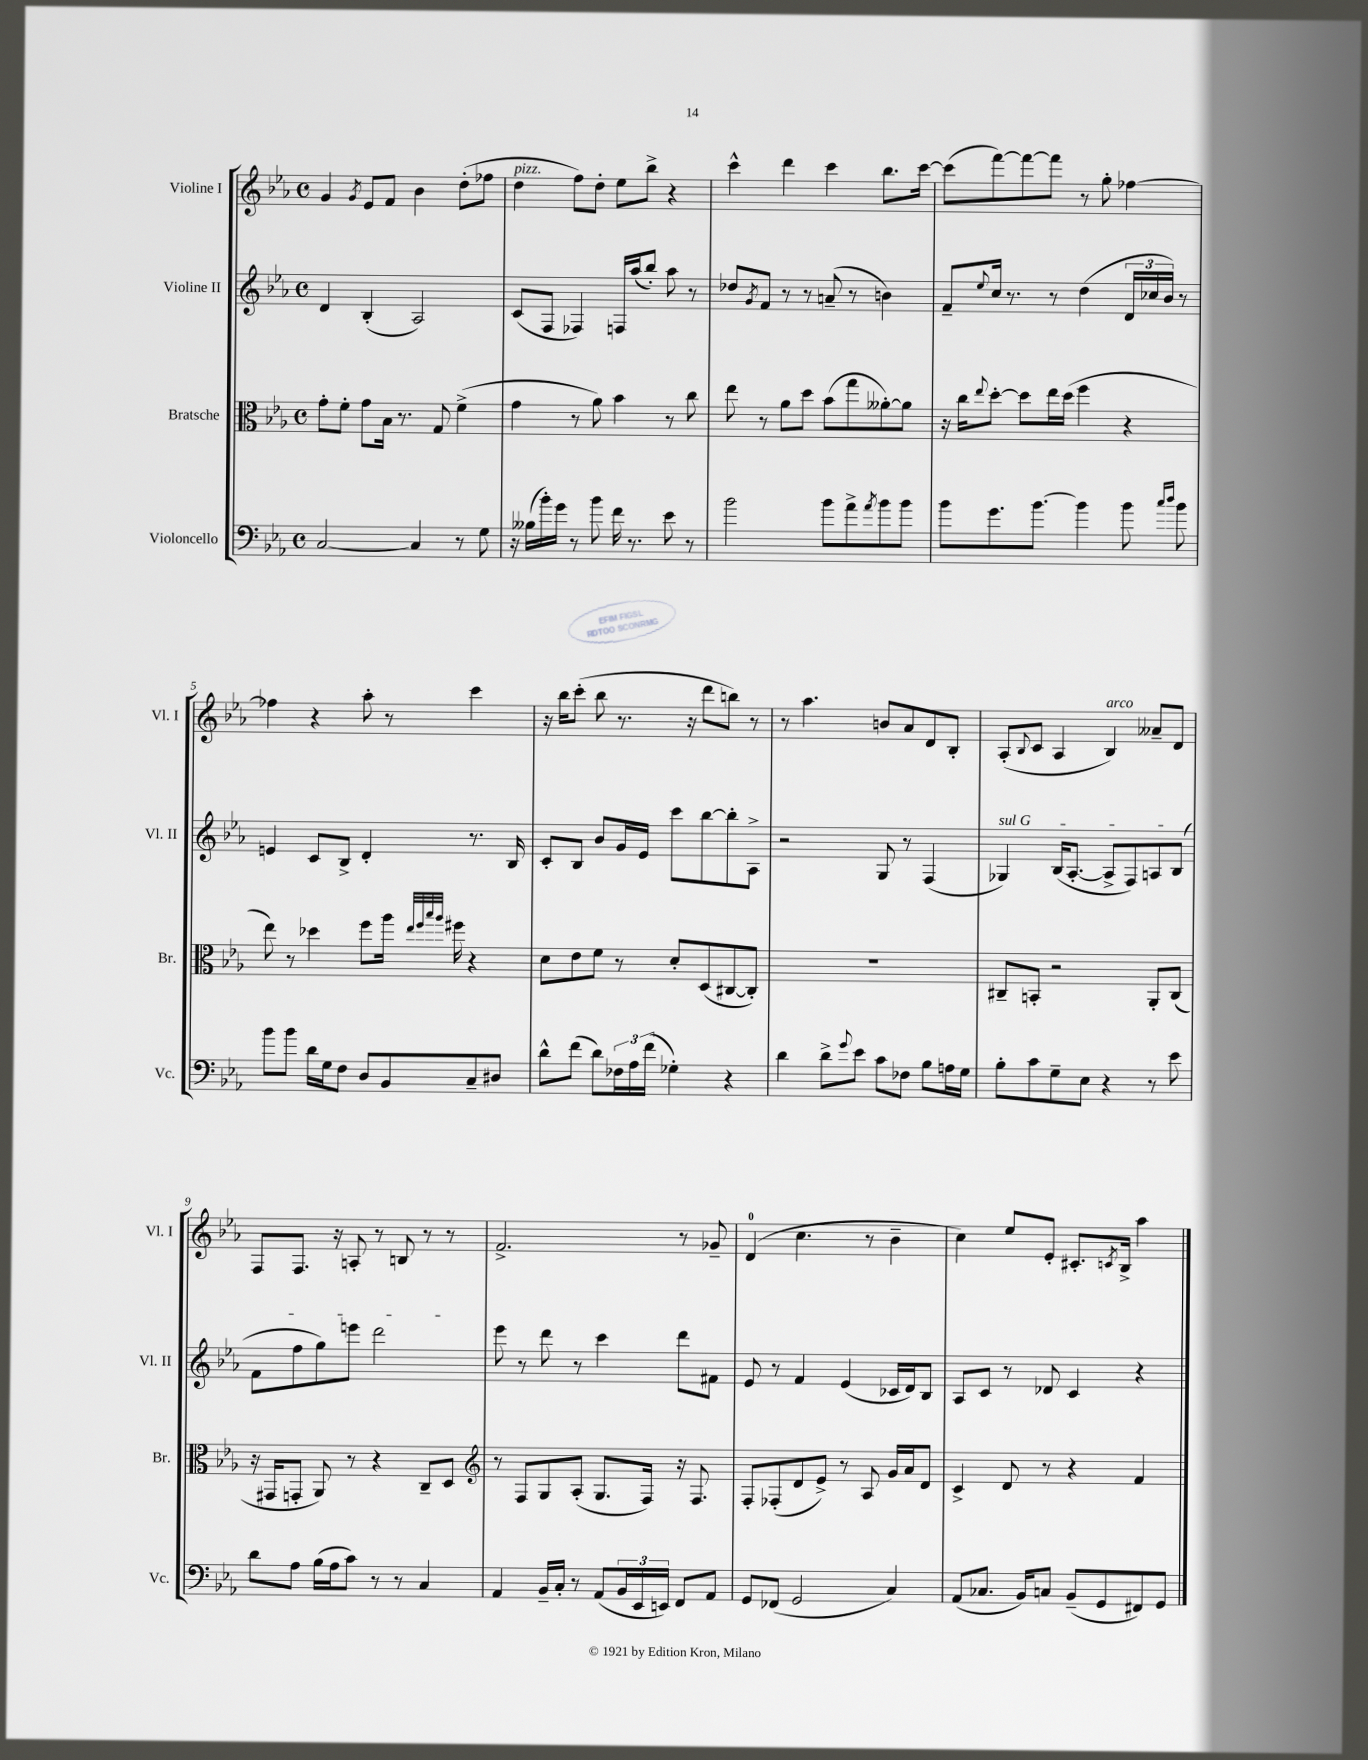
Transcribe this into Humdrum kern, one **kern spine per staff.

**kern	**kern	**kern	**kern
*part4	*part3	*part2	*part1
*staff4	*staff3	*staff2	*staff1
*I"Violoncello	*I"Bratsche	*I"Violine II	*I"Violine I
*I'Vc.	*I'Br.	*I'Vl. II	*I'Vl. I
*clefF4	*clefC3	*clefG2	*clefG2
*k[b-e-a-]	*k[b-e-a-]	*k[b-e-a-]	*k[b-e-a-]
*M4/4	*M4/4	*M4/4	*M4/4
*met(c)	*met(c)	*met(c)	*met(c)
=1	=1	=1	=1
[2C/	8g'\L	4d/	4g/
.	8f'\J	.	.
.	.	.	8qg/
.	8g\L	(4B-'/	8e-/L
.	16B-\Jk	.	8f/J
.	8.r	.	.
4C/]	.	2A-/)	4b-\
.	8G/	.	.
8r	(4f^\	.	(8dd'\L
8G\	.	.	8ff-X\J
=2	=2	=2	=2
!	!	!	!LO:TX:a:i:t=pizz.
16r	4g\	(8c/L	4dd\
(16B--X\LL	.	.	.
16b-'\)	.	8F/J	.
16g\JJ	.	.	.
8r	8r	4F-X/)	8ff\L)
8b-\	8a-\)	.	8dd'\J
16f\	4b-\	16Fn/LL	8ee-\L
8.r	.	(16aa-/J	.
.	.	8bb-'/J)	8bb-^\J
8e-\	8r	8aa-\	4r
8r	8cc\	8r	.
=3	=3	=3	=3
2b-\	8ee-\	8dd-X/L	4ccc^^\
.	.	8qg/	.
.	8r	8f/J	.
.	8a-\L	8r	4ddd\
.	8dd\J	8r	.
8b-\L	(8b-\L	(8an~/	4ccc\
8a-^\	8gg\	8r	.
8qa-/	.	.	.
8b-\	[8a--X'\)	4bn\)	8.bb-\L
8b-\J	8a--\J]	.	.
.	.	.	[16ccc\Jk
=4	=4	=4	=4
8b-\L	16r	8f~/L	(8ccc\L]
.	16cc\KL	.	.
.	8qqee-/	8qqee-/	.
8.g\	[8dd'\J	16cc/Jk	[8fff\)
.	.	8.r	.
.	8dd\L]	.	8fff\_
[8.b-\J	.	.	.
.	16ee-\L	8r	8fff\J]
.	(16dd\JJ	.	.
4b-\]	4ff\	(4dd\	8r
.	.	.	8gg'\
8b-\	4r	24d/LL	[4ff-X\
.	.	24cc-X/	.
.	.	24b-/JJ)	.
16qqcc/LL	.	.	.
16qqdd/JJ	.	.	.
8b-\	.	8r	.
!!LO:LB:g=z
=5	=5	=5	=5
8b-\L	8ee-\)	4en/	4ff-X\]
8b-\J	8r	.	.
16d\LL	4dd-X\	8c/L	4r
16G\J	.	.	.
8F\J	.	8B-^/J	.
8D/L	8ff\L	4d'/	8aa-'\
8BB-/	16aa-\Jk	.	8r
.	32qqee-/LLL	.	.
.	32qqff/	.	.
.	32qqbb-/	.	.
.	32qqaa-/JJJ	.	.
.	16ff#X\	.	.
8C~/	4r	8.r	4ccc\
8D#X/J	.	.	.
.	.	16B-/	.
=6	=6	=6	=6
8d^^\L	8d\L	8c'/L	16r
.	.	.	16bb-\KL
(8f\J	8e-\	8B-/J	(8ccc'\J
8d\L)	8f\J	8b-/L	8bb-\
24F-X\L	8r	16g/L	8.r
24A-\	.	.	.
.	.	16e-/JJ	.
(24f\JJ	.	.	.
4G-X'\)	8d'/L	8ccc\L	.
.	.	.	16r
.	(8D/	[8bb-\	8ddd\L
4r	[8C#X/	8bb-'\]	8bbn\J)
.	8C#'/J])	8A-^\J	8r
=7	=7	=7	=7
4d\	1r	2r	8r
.	.	.	4.aa-\
8d^\L	.	.	.
8qqg/	.	.	.
8e-\J	.	.	.
8c\L	.	8G/	8bn/L
8F-X\J	.	8r	8a-/
8B-\L	.	(4F/	8d/
16An\L	.	.	8B-'/J
16G\JJ	.	.	.
=8	=8	=8	=8
!	!	!LO:TX:a:i:t=sul G	!
8B-'\L	8C#X~/L	4G-X/)	(8A-'/L
.	.	.	8qqB-/
8c\	8BBn'/J	.	8c/J
8G~\	2r	(16B-/KL	4A-/
.	.	[8.A-'/J	.
8E-\J	.	.	.
!	!	!	!LO:TX:a:i:t=arco
4r	.	8A-^/L]	4B-/)
.	.	8F/)	.
8r	8AA-'/L	8An/	8a--X~/L
8e-\	(8C#/J	(8B-/J	8d/J
!!LO:LB:g=z
=9	=9	=9	=9
8d\L	16r	8f\L	8F/L
.	16GG#X/KL	.	.
8A-\J	8GGn'/J	8ff\	8.F/J
(16B-\LL	8AA-/)	8gg\)	.
16A-\J	.	.	16r
8c\J)	8r	8eeen\J	8An'/
8r	4r	2ddd\	8r
8r	.	.	8Bn/
4C/	8C~/L	.	8r
.	8D/J	.	8r
=10	=10	=10	=10
*	*clefG2	*	*
4AA-/	8r	8eee-\	2.f^/
.	8F/L	8r	.
16BB-~/LL	8G/	8ddd\	.
16C'/JJ	.	.	.
8r	(8A-'/J	8r	.
(8AA-/L	8.G/L	4ccc\	.
24BB-/L	.	.	.
24EE-/	.	.	.
.	16F/Jk)	.	.
24EEn/JJ)	.	.	.
8FF/L	16r	8ddd\L	8r
.	8.F/	.	.
8AA-/J	.	8f#X\J	8g-X~/
=11	=11	=11	=11
8GG/L	8F'/L	8e-/	(4d/
(8FF-X/J	(8F-X'/	8r	.
2GG/	8d/	4f/	4.cc\
.	8e-^/J)	.	.
.	8r	(4e-/	.
.	8A-/	.	8r
4C/)	16g/LL	16c-X/LL	4b-~\
.	16a-/J	16d/J)	.
.	8d/J	8B-/J	.
=12	=12	=12	=12
(8AA-/L	4c^/	8A-/L	4cc\)
8.C-X/J	.	8c/J	.
.	8d/	8r	8ee-/L
16BB-/KL)	.	.	.
8Cn/J	8r	8d-X/	8e-'/J
(8BB-~/L	4r	4c/	8.c#X'/L
8GG/	.	.	.
.	.	.	8qcn/
.	.	.	16B-^/Jk
8FF#X/)	4f/	4r	4aa-\
8GG/J	.	.	.
==	==	==	==
*-	*-	*-	*-
